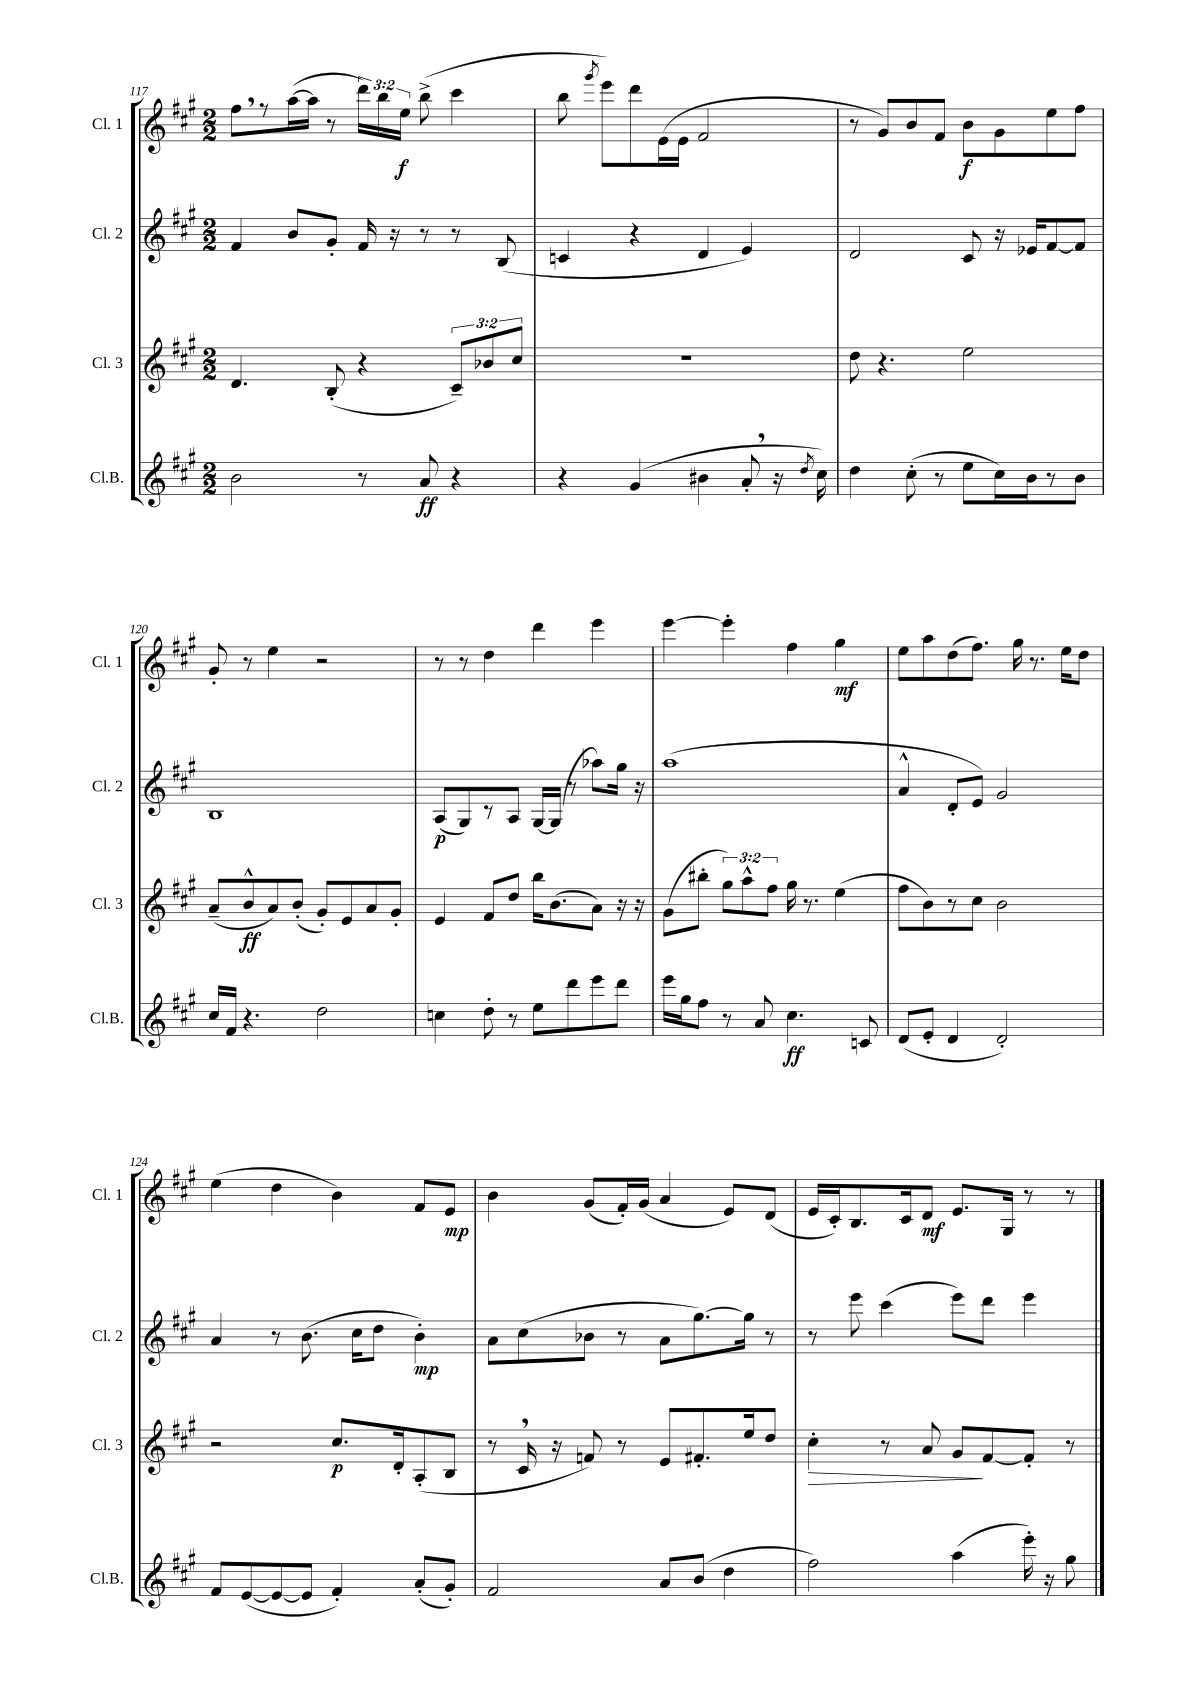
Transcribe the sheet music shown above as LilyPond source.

<<
\new StaffGroup <<
\new Staff = "s0" \with { instrumentName = "Cl. 1" shortInstrumentName = "Cl. 1" } {
    \clef treble \key a \major \numericTimeSignature \time 2/2 \override Staff.TupletNumber.text = #tuplet-number::calc-fraction-text
    \autoBeamOff fis''8[ \breathe r8 a''16~( a''16] r8 \tuplet 3/2 { d'''16[) b''16 e''16]\f } b''8->( cis'''4 |
    b''8 \acciaccatura { gis'''8 } e'''8[) d'''8 e'16( e'16] fis'2 |
    r8 gis'8[) b'8 fis'8] b'8[\f gis'8 e''8 fis''8] |
    gis'8-. r8 e''4 r2 |
    r8 r8 d''4 d'''4 e'''4 |
    e'''4~ e'''4-. fis''4 gis''4\mf |
    e''8[ a''8 d''8( fis''8.]) gis''16 r8. e''16[ d''8] |
    e''4( d''4 b'4) fis'8[ e'8]\mp |
    b'4 gis'8[( fis'16-.) gis'16]( a'4 e'8[) d'8]( |
    e'16[ cis'16-.) b8. cis'16 d'8]\mf e'8.[ gis16] r8 r8 \bar "|." |
}
\new Staff = "s1" \with { instrumentName = "Cl. 2" shortInstrumentName = "Cl. 2" } {
    \clef treble \key a \major \numericTimeSignature \time 2/2
    \autoBeamOff fis'4 b'8[ gis'8]-. fis'16 r16 r8 r8 b8( |
    c'4 r4 d'4 e'4) |
    d'2 cis'8 r16 ees'16[ fis'8~ fis'8] |
    b1 |
    a8[\p( gis8) r8 a8] gis16[~ gis16]( r8 aes''8[) gis''16] r16 |
    a''1( |
    a'4-^ d'8[-. e'8]) gis'2 |
    a'4 r8 b'8.( cis''16[ d''8] b'4-.\mp) |
    a'8[ cis''8( bes'8] r8 a'8[ gis''8.~) gis''16] r8 |
    r8 e'''8 cis'''4( e'''8[) d'''8] e'''4 \bar "|." |
}
\new Staff = "s2" \with { instrumentName = "Cl. 3" shortInstrumentName = "Cl. 3" } {
    \clef treble \key a \major \numericTimeSignature \time 2/2 \override Staff.TupletNumber.text = #tuplet-number::calc-fraction-text
    \autoBeamOff d'4. b8-.( r4 \tuplet 3/2 { cis'8[--) bes'8 cis''8] } |
    R1 |
    d''8 r4. e''2 |
    a'8[--( b'8-^\ff a'8) b'8]-.( gis'8[-.) e'8 a'8 gis'8]-. |
    e'4 fis'8[ d''8] b''16[ b'8.( a'8]) r16 r16 |
    gis'8[( bis''8]-. \tuplet 3/2 { gis''8[) a''8-^ fis''8] } gis''16 r8. e''4( |
    fis''8[ b'8) r8 cis''8] b'2 |
    r2 cis''8.[\p d'16-. a8-.( b8] |
    r8 cis'16 \breathe r16 f'8) r8 e'8[ fis'8.-. e''16 d''8] |
    cis''4-.\> r8 a'8 gis'8[\! fis'8~ fis'8]-. r8 \bar "|." |
}
\new Staff = "s3" \with { instrumentName = "Cl.B." shortInstrumentName = "Cl.B." } {
    \clef treble \key a \major \numericTimeSignature \time 2/2
    \autoBeamOff b'2 r8 a'8\ff r4 |
    r4 gis'4( bis'4 a'8-. \breathe r16 \acciaccatura { d''8 } cis''16) |
    d''4 cis''8-.( r8 e''8[ cis''16) b'16 r8 b'8] |
    cis''16[ fis'16] r4. d''2 |
    c''4 d''8-. r8 e''8[ d'''8 e'''8 d'''8] |
    e'''16[ gis''16 fis''8] r8 a'8 cis''4.\ff c'8 |
    d'8[( e'8]-. d'4 d'2-.) |
    fis'8[ e'8~( e'8~ e'8] fis'4-.) a'8[-.( gis'8]-.) |
    fis'2 a'8[ b'8]( d''4 |
    fis''2) a''4( e'''16-.) r16 gis''8 \bar "|." |
}
>>
>>
\layout { \context { \Score currentBarNumber = #117 } }
